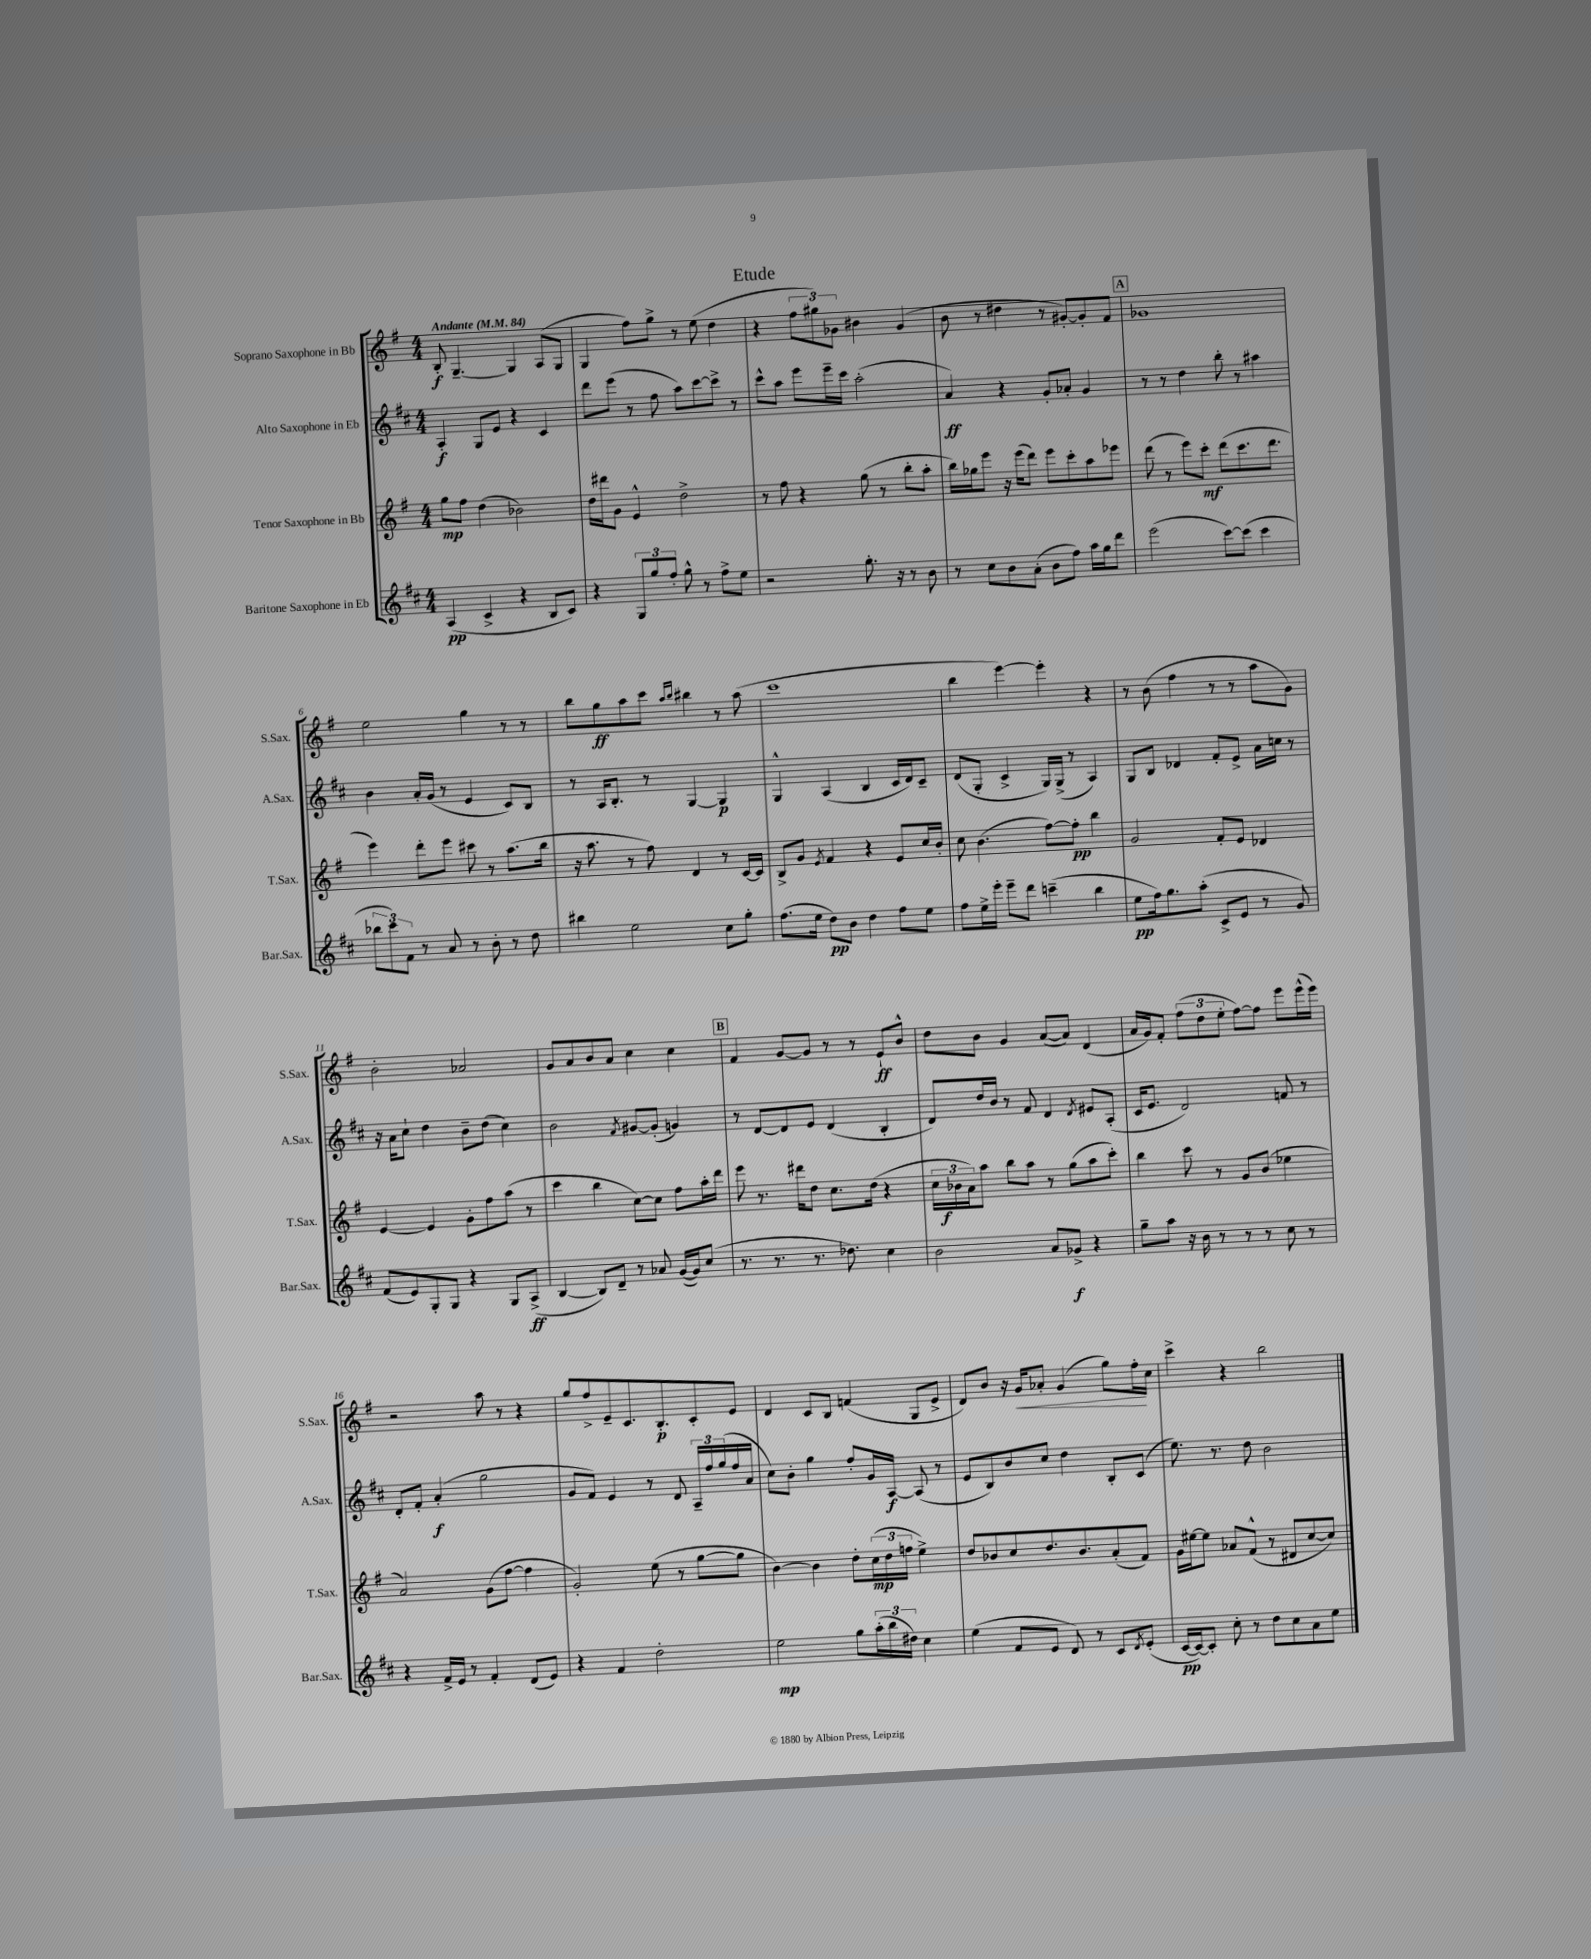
\header { title = "Etude" }
<<
\new StaffGroup <<
\new Staff = "s0" \with { instrumentName = "Soprano Saxophone in Bb" shortInstrumentName = "S.Sax." } {
    \clef treble \key g \major \numericTimeSignature \time 4/4 \tempo "Andante" 4 = 84
    b8-.\f g4.~-- g4 a8( g8 |
    g4 fis''8) g''8-> r8 e''8( d''4 |
    r4 \tuplet 3/2 { fis''8 gis''8) ges'8 } bis'4 ges'4( |
    b'8 r8 dis''4 r8 gis'8~-.) gis'8-. fis'8 |
    \mark \markup { \box "A" } ges'1 |
    e''2 g''4 r8 r8 |
    b''8 g''8\ff a''8 c'''8 \grace { a''16 b''16 } bis''4 r8 a''8( |
    c'''1 |
    b''4 e'''4~) e'''4-. r4 |
    r8 b'8( fis''4 r8 r8 a''8 g'8) |
    b'2-. aes'2 |
    g'8 a'8 b'8 a'8 c''4 c''4 |
    \mark \markup { \box "B" } fis'4 g'8~ g'8 r8 r8 e'8-!\ff b'8-^ |
    d''8 b'8 g'4 a'8~( a'8) d'4( |
    a'16 g'16) fis'8-. \tuplet 3/2 { fis''8( d''8 e''8-. } fis''8~) fis''8 e'''8 e'''16-^( e'''16) |
    r2 a''8 r8 r4 |
    g''8 fis''8-> e'8-- c'8. b8.-.\p c'8-. e'8 |
    d'4 c'8 b8 f'4( g8 e'8-> |
    d'8) b'8 r16 g'16\< aes'8-. g'4( g''8) fis''16-.\! c''16 |
    c'''4-> r4 b''2 \bar "|." |
}
\new Staff = "s1" \with { instrumentName = "Alto Saxophone in Eb" shortInstrumentName = "A.Sax." } {
    \clef treble \key d \major \numericTimeSignature \time 4/4
    a4-.\f g8 e'8 r4 cis'4 |
    d'''8 e'''8( r8 fis''8 a''8) cis'''8~ cis'''8-> r8 |
    cis'''8-^ a''8 e'''8 e'''16-- cis'''16 a''2-.( |
    a'4\ff) r4 g'8-. aes'8-. g'4 |
    \mark \markup { \box "A" } r8 r8 d''4 b''8-. r8 ais''4 |
    b'4 a'16-. g'16( r8 e'4 cis'8) b8 |
    r8 a16 b8.-. r8 g4~ g4\p |
    g4-^ a4( b4 cis'16 d'16) cis'8-- |
    d'8( g8-. cis'4-> g16) g16->( r8 a4) |
    g8 b8 des'4 fis'8-. e'8-> a'16 c''16 r8 |
    r16 a'16 cis''8-! d''4 b'8-- d''8( cis''4) |
    b'2 \acciaccatura { fis'8 } gis'8~ gis'8-.( g'4) |
    \mark \markup { \box "B" } r8 d'8~ d'8 e'8 d'4( b4-. |
    d'8) d''16 b'16 r8 fis'8 d'4 \acciaccatura { d'8 } eis'8 a8-.( |
    cis'16 e'8. d'2) f'8 r8 |
    d'8-. fis'8-. a'4-.\f( g''2 |
    g'8 fis'8) e'4 r8 d'8 \tuplet 3/2 { a16-- fis''16 g''16( } fis''16 a'16 |
    cis''8) b'8-. g''4 fis''8-. g'16 a16~\f a8( r8 |
    e'8 b8) b'8 cis''8 d''4 b8-. cis'8( |
    e''8.) r8. d''8 b'2 \bar "|." |
}
\new Staff = "s2" \with { instrumentName = "Tenor Saxophone in Bb" shortInstrumentName = "T.Sax." } {
    \clef treble \key g \major \numericTimeSignature \time 4/4
    g''8\mp fis''8 d''4( bes'2) |
    d''16 dis'''16 g'8 e'4-^ d''2-> |
    r8 fis''8 r4 g''8( r8 b''8-. a''8-. |
    b''16) ges''16 e'''8 r16 e'''16( d'''8) e'''8 c'''8-. a''8 ees'''8 |
    \mark \markup { \box "A" } d'''8( r8 e'''8) c'''8-.\mf d'''8( c'''8. d'''8. |
    e'''4) d'''8-. e'''8 cis'''8 r8 a''8.( b''16 |
    r16 a''8. r8 fis''8) d'4 r8 c'16~ c'16 |
    b8-> g'8 \acciaccatura { e'8 } fis'4 r4 e'8 c''16 b'16-. |
    c''8 b'4.( fis''8~) fis''8-.\pp b''4 |
    g'2 fis'8-. e'8 des'4 |
    e'4~ e'4 g'8-. fis''8 a''8( r8 |
    c'''4 b''4 c''8~) c''8 fis''8 a''16-. d'''16 |
    \mark \markup { \box "B" } e'''8 r8. dis'''16 d''8 c''8. d''16( r4 |
    \tuplet 3/2 { c''16 bes'16\f a'16) } a''8 b''8 a''8 r8 g''8( a''8 c'''8-.) |
    b''4 c'''8 r8 g'8 b'8( ees''4 |
    a'2) g'8( fis''8~ fis''4 |
    g'2-.) e''8( r8 g''8~ g''8 |
    b'4~) b'4 d''8-. \tuplet 3/2 { c''16\mp( d''16 f''16 } e''4->) |
    d''8 bes'8 c''8 d''8. bes'8. a'8-.( fis'8) |
    g'16 eis''16~ eis''8 aes'8 fis'8-^( r8 dis'8 c''8~ c''8) \bar "|." |
}
\new Staff = "s3" \with { instrumentName = "Baritone Saxophone in Eb" shortInstrumentName = "Bar.Sax." } {
    \clef treble \key d \major \numericTimeSignature \time 4/4
    a4\pp( cis'4-> r4 b8 cis'8) |
    r4 \tuplet 3/2 { g8 g''8 fis''8-. } g''8-^ r8 fis''8-> e''8 |
    r2 g''8.-. r16 r8 b'8 |
    r8 cis''8 b'8 a'8-.( b'8 fis''8) a''16 g''16 d'''8 |
    \mark \markup { \box "A" } e'''2( cis'''8~) cis'''8( cis'''4 |
    \tuplet 3/2 { bes''8 cis'''8) fis'8 } r8 a'8 r8 b'8-. r8 d''8 |
    bis''4 e''2 cis''8 g''8-. |
    fis''8.( e''16 d''8\pp) b'8 d''4 fis''8 e''8 |
    fis''8 e''16-> e'''16-. e'''8-- d'''8 c'''4--( b''4 |
    e''8\pp fis''16) g''8. a''8-.( cis'8-> e'8 r8 g'8) |
    fis'8( e'8) g8-. g8 r4 g8 a8->\ff( |
    b4~ b8) d'8-- r8 aes'8 g'16~( g'16) cis''8( |
    \mark \markup { \box "B" } r8. r8. r8. des''8.) cis''4 |
    b'2 a'8 ges'8->\f r4 |
    g''8-- a''8 r16 b'16 r8 r8 r8 cis''8 r8 |
    r4 fis'16-> e'16 r8 fis'4-. d'8( e'8) |
    r4 fis'4 d''2-. |
    e''2\mp g''8 \tuplet 3/2 { a''16-.( b''16 dis''16) } cis''4 |
    e''4( fis'8 e'8 d'8) r8 cis'8 \acciaccatura { d'8 } e'8-.( |
    cis'16~\pp cis'16~) cis'8-. cis''8-. r8 d''8 cis''8 a'8 e''8 \bar "|." |
}
>>
>>
